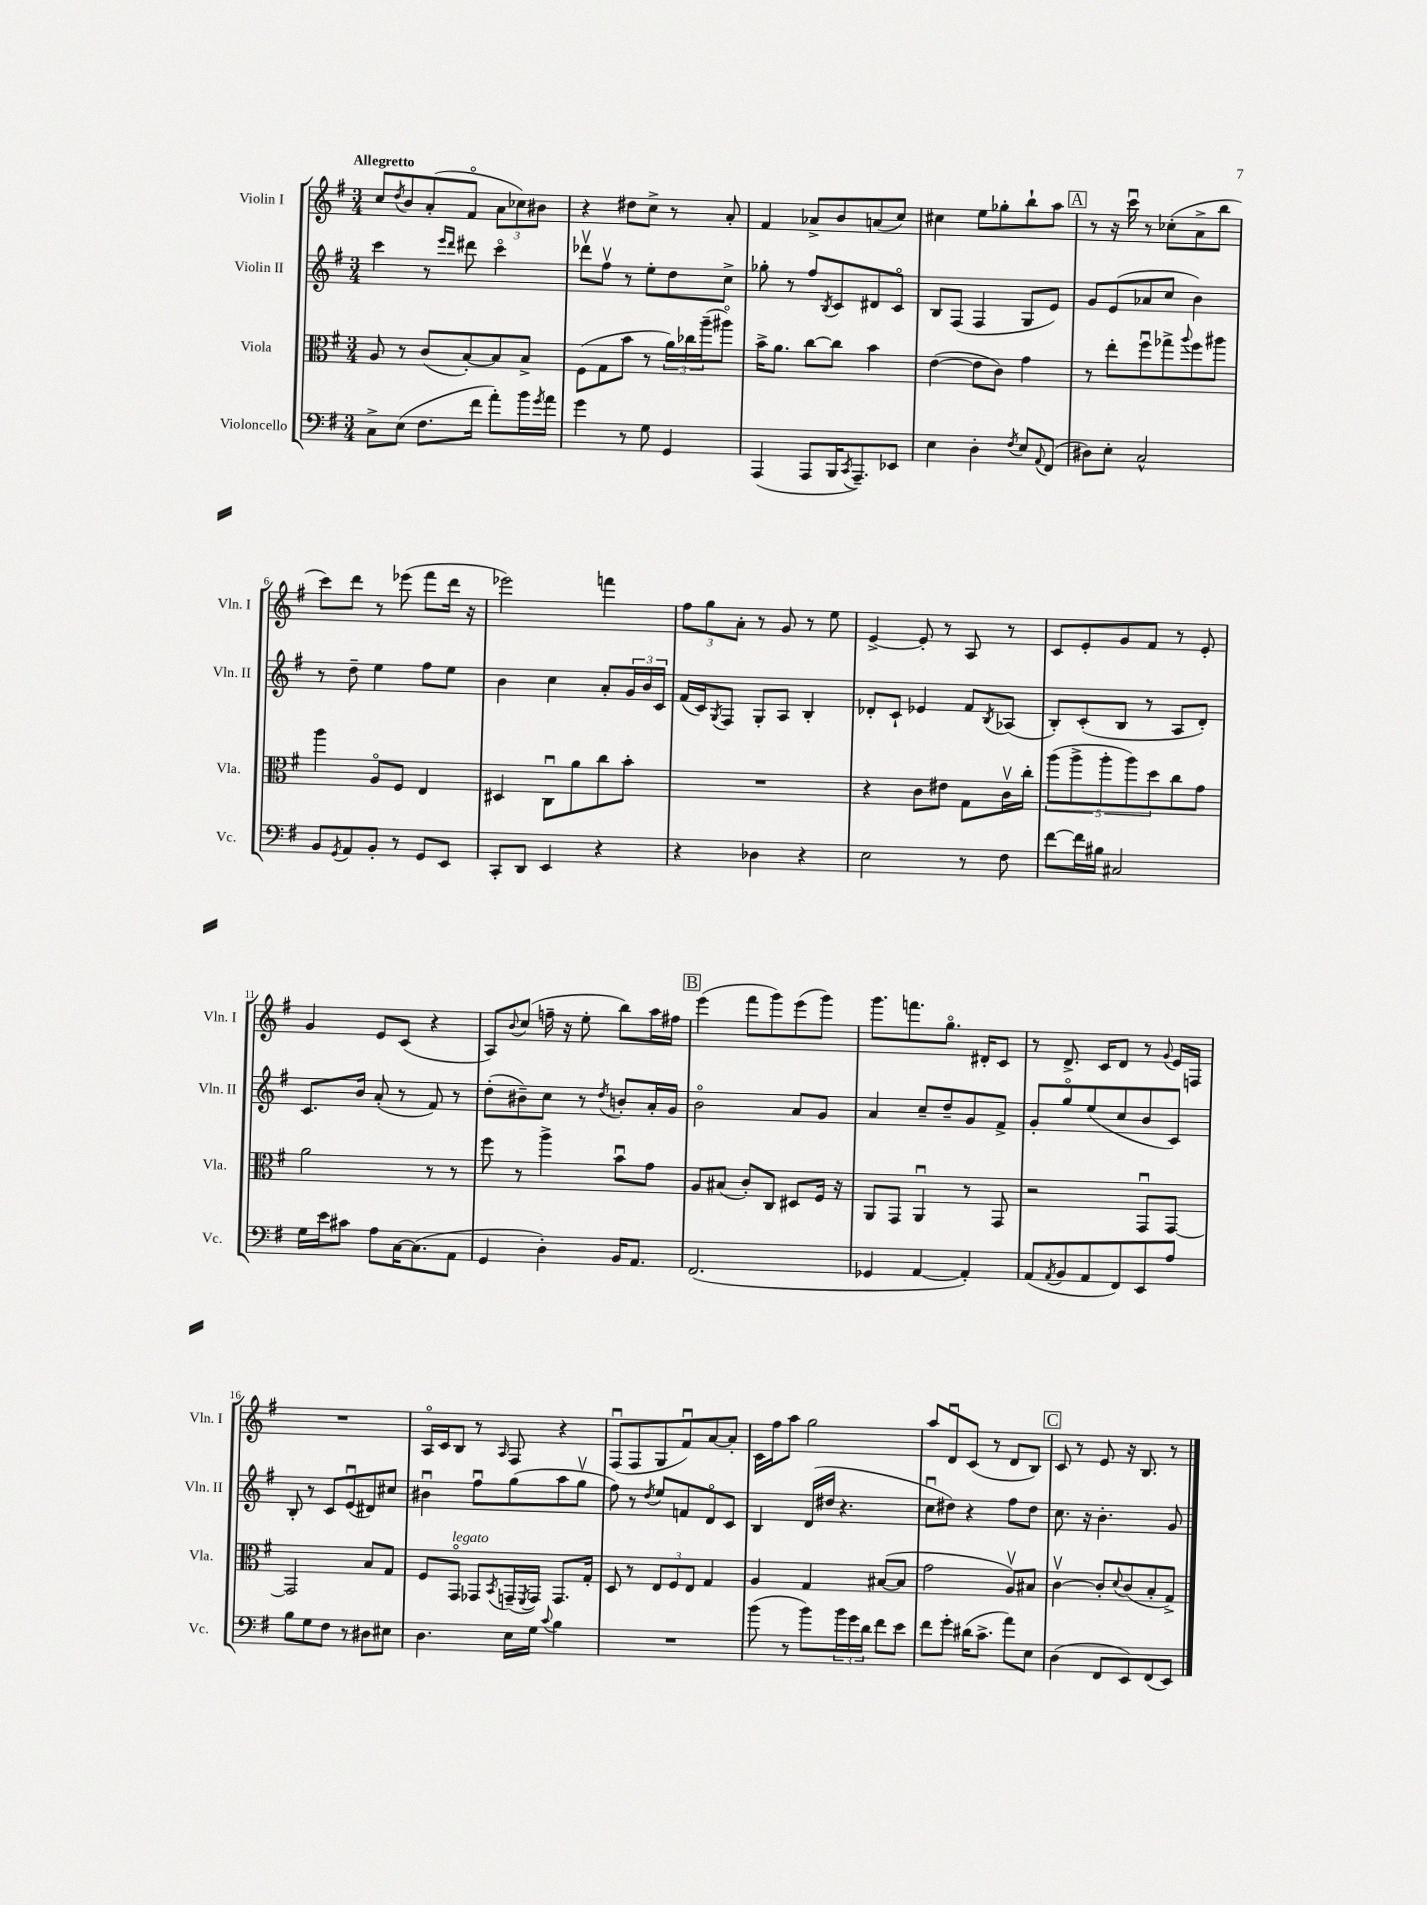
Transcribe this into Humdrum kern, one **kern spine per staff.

**kern	**kern	**kern	**kern
*staff4	*staff3	*staff2	*staff1
*clefF4	*clefC3	*clefG2	*clefG2
*k[f#]	*k[f#]	*k[f#]	*k[f#]
*M3/4	*M3/4	*M3/4	*M3/4
8C^	8A	4ccc	8cc
.	.	.	8qdd
(8E	8r	.	8b
8.F#	(8c	8r	(8a'
.	.	16qqeee	.
.	.	16qqddd	.
.	[8B')	8ddd#	8f#o
16f#	.	.	.
8a')	8B]	4ccco	12a
.	.	.	12cc-)
16b	8B^	.	.
.	.	.	12b#
8qg	.	.	.
16a	.	.	.
=	=	=	=
4g	(8F#	8ddd-v	4r
.	8G	8ff#v	.
8r	8b	8r	8dd#
8G	8r	8ee'	8cc^
4GG	24a)	8dd	8r
.	24cc-	.	.
.	(24aa~	.	.
.	8aa#o)	8cc^	8a'
=	=	=	=
(4AAA	16b^	8gg-'	4f#
.	8.a	.	.
.	.	8r	.
8AAA	[8cc	8ff#	8a-^
.	.	8qB	.
16BBB	8cc]	8c	8b
8qCC	.	.	.
8.AAA~)	.	.	.
.	4b	8d#	(8a
8EE-	.	8co	8cc)
=	=	=	=
4E	([4e	8B	4cc#
.	.	(8F#	.
4D'	8e]	4F#	8ee
.	8c)	.	8gg-'
8qF#	.	.	.
8E	4g	8G	8bb`
8qqAA	.	.	.
(8FF#	.	8e)	8aa
=	=	=	=
8D#)	8r	8g	8r
8E'	8ee'	(8e	16r
.	.	.	16cccu
2C^^	8ff#u	8a-	8r
.	8gg-^	8cc	(8cc-'
.	8qqaa	.	.
.	8ff#	4b)	8a^
.	8aa#	.	8bb
=	=	=	=
8BB	4aa	8r	8ccc)
8qGG	.	.	.
8AA	.	8dd~	8ddd
8BB'	8Ao	4ee	8r
8r	8F#	.	(8eee-
8GG	4E	8ff#	8fff#
8EE	.	8ee	16ddd
.	.	.	16r
=	=	=	=
8CC'	4D#	4b	2eee-)
8DD	.	.	.
4EE	8Cu	4cc	.
.	8a	.	.
4r	8cc	8a'	4fff
.	8b'	24g	.
.	.	24b	.
.	.	24c	.
=	=	=	=
4r	2.r	(16f#	12ff#
.	.	16c)	.
.	.	.	12gg
.	.	8qG	.
.	.	8F#	.
.	.	.	12a'
4D-	.	8G'	8r
.	.	8A	8g
4r	.	4B'	8r
.	.	.	8ee
=	=	=	=
2E	4r	8d-'	[4e^
.	.	8c`	.
.	8c	4e-	8e']
.	8e#	.	8r
8r	8G	8f#	8A
.	.	8qB	.
8F#	16cv	(8A-	8r
.	16cc'	.	.
=	=	=	=
[8f#	(10aa	8B')	8c
.	10aa^	.	.
16f#]	.	(8c'	8e'
16B#	.	.	.
.	10aa'	.	.
2C#	.	8B	8g
.	10aa)	.	.
.	.	8r	8f#
.	10dd	.	.
.	8cc	8A	8r
.	8g	8d')	8e'
=	=	=	=
16G	2a	8.c	4g
16e	.	.	.
8c#	.	.	.
.	.	16b	.
8A	.	(8a'	8e
[16C	.	8r	(8c
(8.C]	.	.	.
.	8r	8f#)	4r
8AA	8r	8r	.
=	=	=	=
4GG	8ff#	(8dd'	8A)
.	.	.	8qqb
.	8r	8b#~)	(8cc
4D')	4aa^	8cc	16ff~
.	.	.	16r
.	.	8r	8ee'
.	.	8qdd	.
16BB	8bu	8b'	8bb)
8.AA	.	.	.
.	8g	16a'	16aa
.	.	16g	16ff#
=	=	=	=
(2.FF#	8A	2bo	(4eee
.	(8B#	.	.
.	8c')	.	8fff#
.	8C	.	8ggg)
.	8D#	8a	(8eee
.	16F#	8g	8ggg)
.	16r	.	.
=	=	=	=
4GG-	8AA	4a	8.ggg
.	8GG	.	.
.	.	.	8.fff
[4AA	4AAu	8cc~	.
.	.	8dd~	8.ggo
4AA'])	8r	8g	.
.	.	.	16d#'
.	8GG	8f#^	8c
=	=	=	=
(8AA	2r	8g'	8r
8qAA	.	.	.
8BB	.	8ggo	8.d^
8AA	.	(8ee	.
.	.	.	16c
8FF#)	.	8cc	8d
8EE	8GGu	8b	8r
.	.	.	8qqg
8A	[8GG	8c)	16e
.	.	.	16F
=	=	=	=
8B	2GG]	8B'	2.r
8G	.	8r	.
8F#	.	8c	.
8r	.	(8eu	.
8D#	8B	8d#)	.
8E#	8G	8cc#	.
=	=	=	=
4.D	8F#	4b#u	16Ao
.	.	.	16c
.	8GGo	.	8B
.	8GG-	8ff#u	8r
.	8qBB	.	16qqA
16E	(16GG~	(8gg	8F#
.	8qFF#	.	.
16G	16GG)	.	.
8qqc	.	.	.
4B	8.GG	8aa	4r
.	.	8ggv	.
.	16G'	.	.
=	=	=	=
2.r	8D	8ff#)	(8F#u
.	8r	8r	8F#
.	.	8qdd	.
.	12E	8ee	8G
.	12F#	.	.
.	.	8f	8f#u)
.	12E	.	.
.	4G	8do	[8a
.	.	8c	8a']
=	=	=	=
(8b	4A	4B	16c
.	.	.	16ff#
8r	.	.	8aa
8b)	4G	(16d	2gg
.	.	16dd#	.
24b	.	4.r	.
24g	.	.	.
24d	.	.	.
8f#	([8B#	.	.
8e	8B#]	.	.
=	=	=	=
8f#	2g	8ccu	8aa
8g'	.	8dd#)	8du
(16d#	.	4r	(8c
8.c^	.	.	.
.	.	.	8r
8a)	8Av)	8ff#	8d
8E	8B#	8dd#	8B)
=	=	=	=
(4D	[4cv	8.cc	8c
.	.	.	8r
.	.	16r	.
8FF#	8c']	4.b'	8e
.	8qqd	.	.
8EE)	(8c	.	16r
.	.	.	8.B
(8FF#	8B'	.	.
8EE)	8G^)	8g	8r
==	==	==	==
*-	*-	*-	*-
